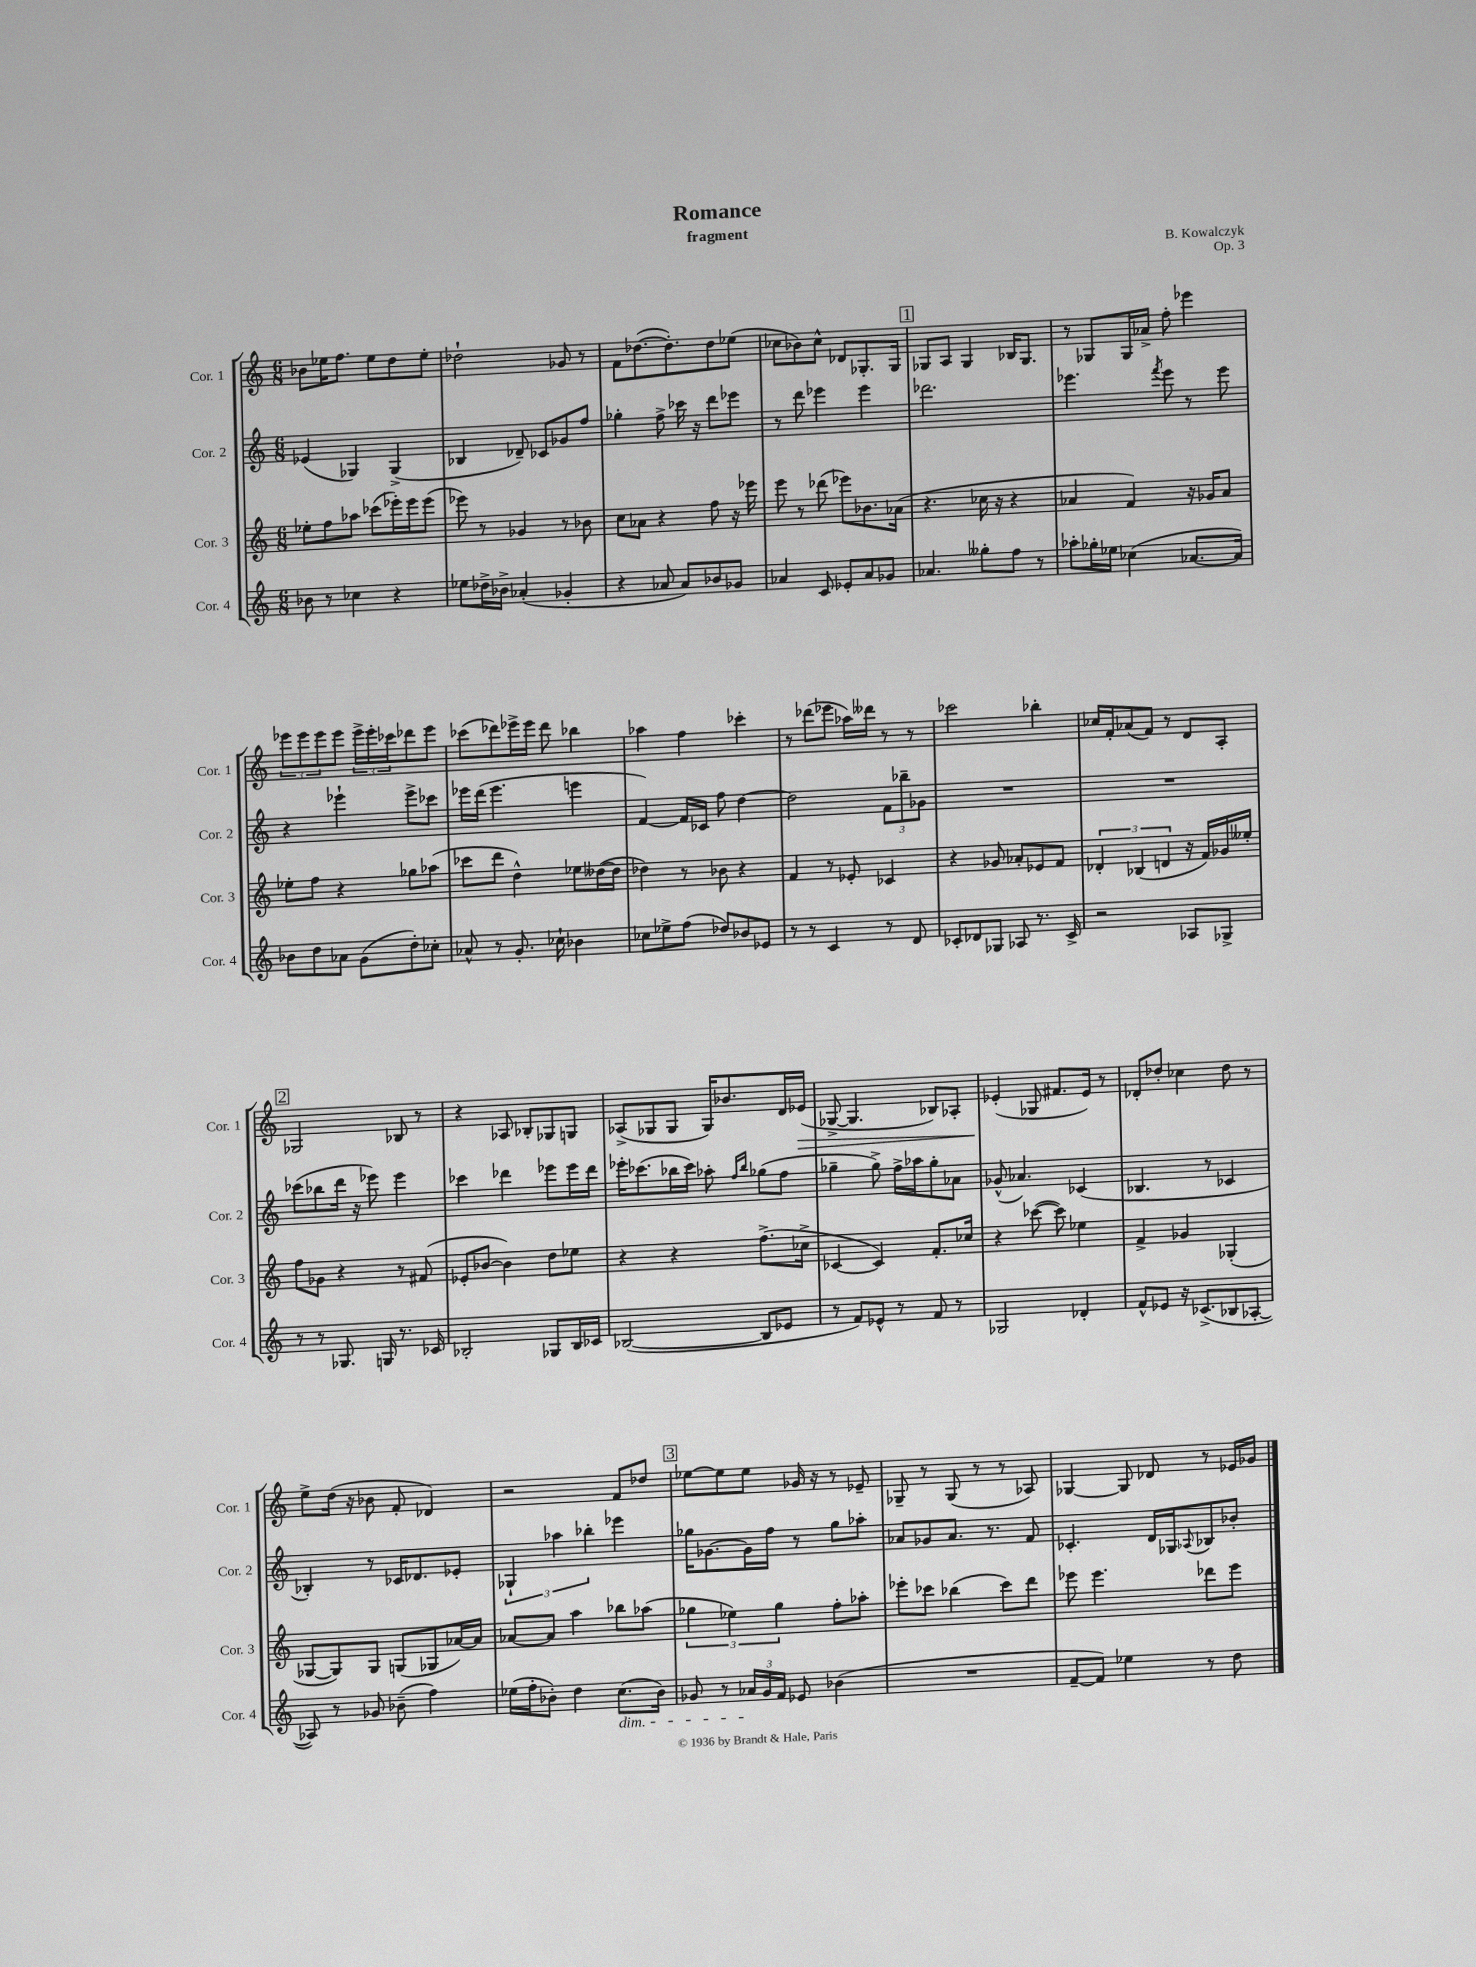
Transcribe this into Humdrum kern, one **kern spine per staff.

**kern	**kern	**kern	**kern
*staff4	*staff3	*staff2	*staff1
*clefG2	*clefG2	*clefG2	*clefG2
*k[]	*k[]	*k[]	*k[]
*M6/8	*M6/8	*M6/8	*M6/8
8b-\	8ee-'\L	(4e-/	8b-\L
8r	8ff\	.	16ee-\K
.	.	.	8.ff\J
4cc-\	8aa-\J	4G-/)	.
.	(8ccc-\L	.	8ee-\L
4r	16eee-'\L)	(4G-^/	8dd\
.	16eee-\J	.	.
.	(8eee-\J	.	8ee-'\J
=	=	=	=
8ee-\L	8eee-\)	4B-/	2dd-`\
16dd-^\L	8r	.	.
16b-^\JJ	.	.	.
(4a-'/	4g-/	8d-~/)	.
.	.	8c-/L	.
4g-'/	8r	8g-/	8g-/
.	8b-\	8ff/J	8r
=	=	=	=
4r	8cc\L	4gg-'\	8f\L
.	8a-\J	.	([8.dd-\
8a-/	4r	8ff^\	.
.	.	.	8.dd-'\])
8a-/L)	.	16ccc-\	.
.	.	16r	.
8b-/	8ff\	8ddd\L	8dd-\
8g-/J	16r	8eee-\J	(8ee-\J
.	16eee-\	.	.
=	=	=	=
4a-/	8eee\	8r	8cc-\L
.	8r	8ddd\	8b-\)
8c/	(8ddd-\	4eee-\	8cc-^^\J
8e-'/L	8eee-\L)	.	8d-/L
8a-/	8.b-\	4eee-\	8.G-'/
8g-/J	.	.	.
.	(16a-\Jk	.	16G-/Jk
=	=	=	=
4.a-/	4.r	2.ddd-\	8G-/L
.	.	.	8A/J
.	.	.	4G-/
8gg--'\L	16cc-\	.	.
.	16r	.	.
8ff\J	4r	.	16B-/LK
.	.	.	8.G-/J
8r	.	.	.
=	=	=	=
8aa-'\L	4a-/	4.eee-\	8r
16gg-'\L	.	.	8G-/L
16ee-\JJ	.	.	.
(4cc-\	4f/)	.	16G-/L
.	.	.	16a-^/JJ
.	.	8qfff/	.
.	.	8eee-\	8ff'\
[8.a-/L	16r	8r	4eee-\
.	16g-/LK	.	.
.	8a-/J	8eee-\	.
16a-/]Jk)	.	.	.
=	=	=	=
8b-\L	8ee-'\L	4r	12eee-\L
.	.	.	12eee-\
8dd\	8ff\J	.	.
.	.	.	12eee-\
8a-\J	4r	4eee-`\	8eee-\J
(8g\L	.	.	24eee-^\LL
.	.	.	24eee-'\
.	.	.	24ccc-\J
8dd'\)	8gg-\L	8eee-^\L	8ddd-\
8cc-'\J	(8aa-\J	8ccc-\J	8eee-\J
=	=	=	=
8a-^^/	8ccc-\L	16eee-\LL	(8ccc-\L
.	.	(16ddd\JJ	.
8r	8ddd\J	4.eee-\	8ddd-\)
8.g'/	4dd^^\)	.	16eee-^\L
.	.	.	16eee-\JJ
.	.	.	8ddd-\
16cc-`\	.	.	.
4b-\	8ee-\L	4eee\	4bb-\
.	([16dd--\L	.	.
.	16dd--\]JJ	.	.
=	=	=	=
8cc-\L	4dd-\)	[4f/)	4aa-\
8ee-^\	.	.	.
(8ff\J	8r	16f/]LL	4ff\
.	.	16c-/JJ	.
8dd-/L)	8b-\	8ff\	.
8b-/	4r	[4dd\	4ccc-'\
8e-/J	.	.	.
=	=	=	=
8r	4f/	2dd\]	8r
8r	.	.	(8ddd-\L
4c/	8r	.	8eee-\J
.	8e-'/	.	16aa-\LL)
.	.	.	16ddd--\JJ
8r	4c-/	12f\L	8r
.	.	12bb-~\	.
8d/	.	.	8r
.	.	12g-\J	.
=	=	=	=
8c-'/L	4r	2.r	2ccc-\
8d-/	.	.	.
8G-/J	8g-/	.	.
8A-/	8a-'/L	.	.
8.r	8e-/	.	4bb-'\
.	8f/J	.	.
16c-^/	.	.	.
=	=	=	=
2r	6d-'/	2.r	16cc-/LL
.	.	.	16f'/J
.	.	.	(8a-/
.	(6B-/	.	.
.	.	.	8f/J)
.	6d/	.	.
.	.	.	8r
8A-/L	16r	.	8d/L
.	16f/LL)	.	.
8G-^/J	16g-/	.	8A'/J
.	16ee--'/JJ	.	.
=	=	=	=
8r	8ff\L	(8ccc-\L	2G-/
8r	8g-\J	8bb-\	.
8.G-/	4r	16ddd\Jk	.
.	.	16r	.
.	.	8eee-\)	.
16G/	.	.	.
8.r	8r	4eee-\	8B-/
.	(8f#/	.	8r
16c-/	.	.	.
=	=	=	=
2B-'/	8e-'/L	4ccc-\	4r
.	[8b-/J	.	.
.	4b-\])	4ddd-\	8A-/
.	.	.	8B-'/L
8G-/L	8dd\L	8eee-\L	8G-/
16B-/L	8ee-\J	16eee-\L	8G/J
16c-/JJ	.	16ddd-\JJ	.
=	=	=	=
([2B-/	4r	16eee-'\LK	(8A-^/L
.	.	(8.ccc-\	.
.	.	.	8G-/
.	4r	16bb-\L	8G-/J
.	.	16ccc-\JJ)	.
.	.	8aa-'\	16G-/LK)
.	.	.	8.b-/
.	.	16qqff/LL	.
.	.	16qqbb-/JJ	.
8B-/]L	(8.ff^\L	(8gg-\L	.
8e-/J	.	8ff\J	16d/L
.	16cc-^\Jk	.	(16e-/JJ
=	=	=	=
8r	[4c-/	4gg-~\	[8G-^/
8f/L)	.	.	4.G-/]
8e-^^/J	4c-/])	8gg-^\)	.
8r	.	16ff^\LL	.
.	.	16aa-\J	.
8f/	8.f'/L	8gg-'\	8B-/L)
8r	.	8a-\J	8A-'/J
.	16cc-/Jk	.	.
=	=	=	=
2G-/	4r	(8g-^^/	(4e-'/
.	.	4.a-/)	.
.	([8ccc-\	.	8G-/
.	8ccc-\])	.	8.f#/L
4d-'/	4ee-\	(4c-/	.
.	.	.	16e-/Jk)
.	.	.	8r
=	=	=	=
8f^^/L	4f^/	4.B-/	8d-'/L
8e-/J	.	.	8dd-'/J
16r	4g-/	.	4cc-\
(8.c-^/L	.	.	.
.	.	8r	.
8B-/	(4G-'/	4c-/	8dd-\
[8A-'/J	.	.	8r
=	=	=	=
8A-/])	[8G-/L	4B-'/)	8ee^\L
8r	8G-/])	.	(16dd\Jk
.	.	.	16r
8g-/	8G-/J	8r	8b-\
(8b-~\	(8G/L	16c-/LK	8f'/
.	.	8.d-/	.
4ff\)	8G-/	.	4d-/)
.	[16a-/L)	8e-'/J	.
.	16a-/]JJ	.	.
=	=	=	=
(16ee-\LL	[8a-/L	6G-`/	2r
16ff'\J	.	.	.
8b-'\J)	8a-/]J	.	.
.	.	6aa-\	.
4dd\	4aa\	.	.
.	.	6bb-'\	.
(8.cc\L	8bb-\L	4eee-\	8f/L
.	(8aa-\J	.	8dd-/J
16b-\Jk)	.	.	.
=	=	=	=
8g-/	6gg-\	16gg-\LK	[8ee-\L
.	.	[8.g-\	.
8r	.	.	8ee-\]
.	6ee-\)	.	.
24a-/LL	.	16g-\]L	8ee-\J
24g-/	.	.	.
.	.	16ff\JJ	.
24f/JJ	6gg-\	.	.
8e-/	.	8r	16g-/
.	.	.	16r
(4b-\	8ff'\L	8gg-\L	8r
.	8aa-'\J	8aa-'\J	8e-~/
=	=	=	=
2.r	8eee-'\L	8a-/L	8G-~/
.	8ccc-\J	8g-/	8r
.	(4bb-\	8.a-/J	(8G-/
.	.	.	8r
.	.	8.r	.
.	8ccc-\L)	.	8r
.	8ddd\J	8f/	8A-/)
=	=	=	=
[8f~/L	8eee-\	4.c-'/	[4G-/
8f/]J)	4.eee-\	.	.
4ee-\	.	.	8G-/]
.	.	16d/LL	8d-/
.	.	16G-/J	.
.	.	8qqA-/	.
8r	8ddd-\L	8B-/	8r
8dd\	8eee-\J	8b-'/J	16e-/LL
.	.	.	16g-/JJ
==	==	==	==
*-	*-	*-	*-
